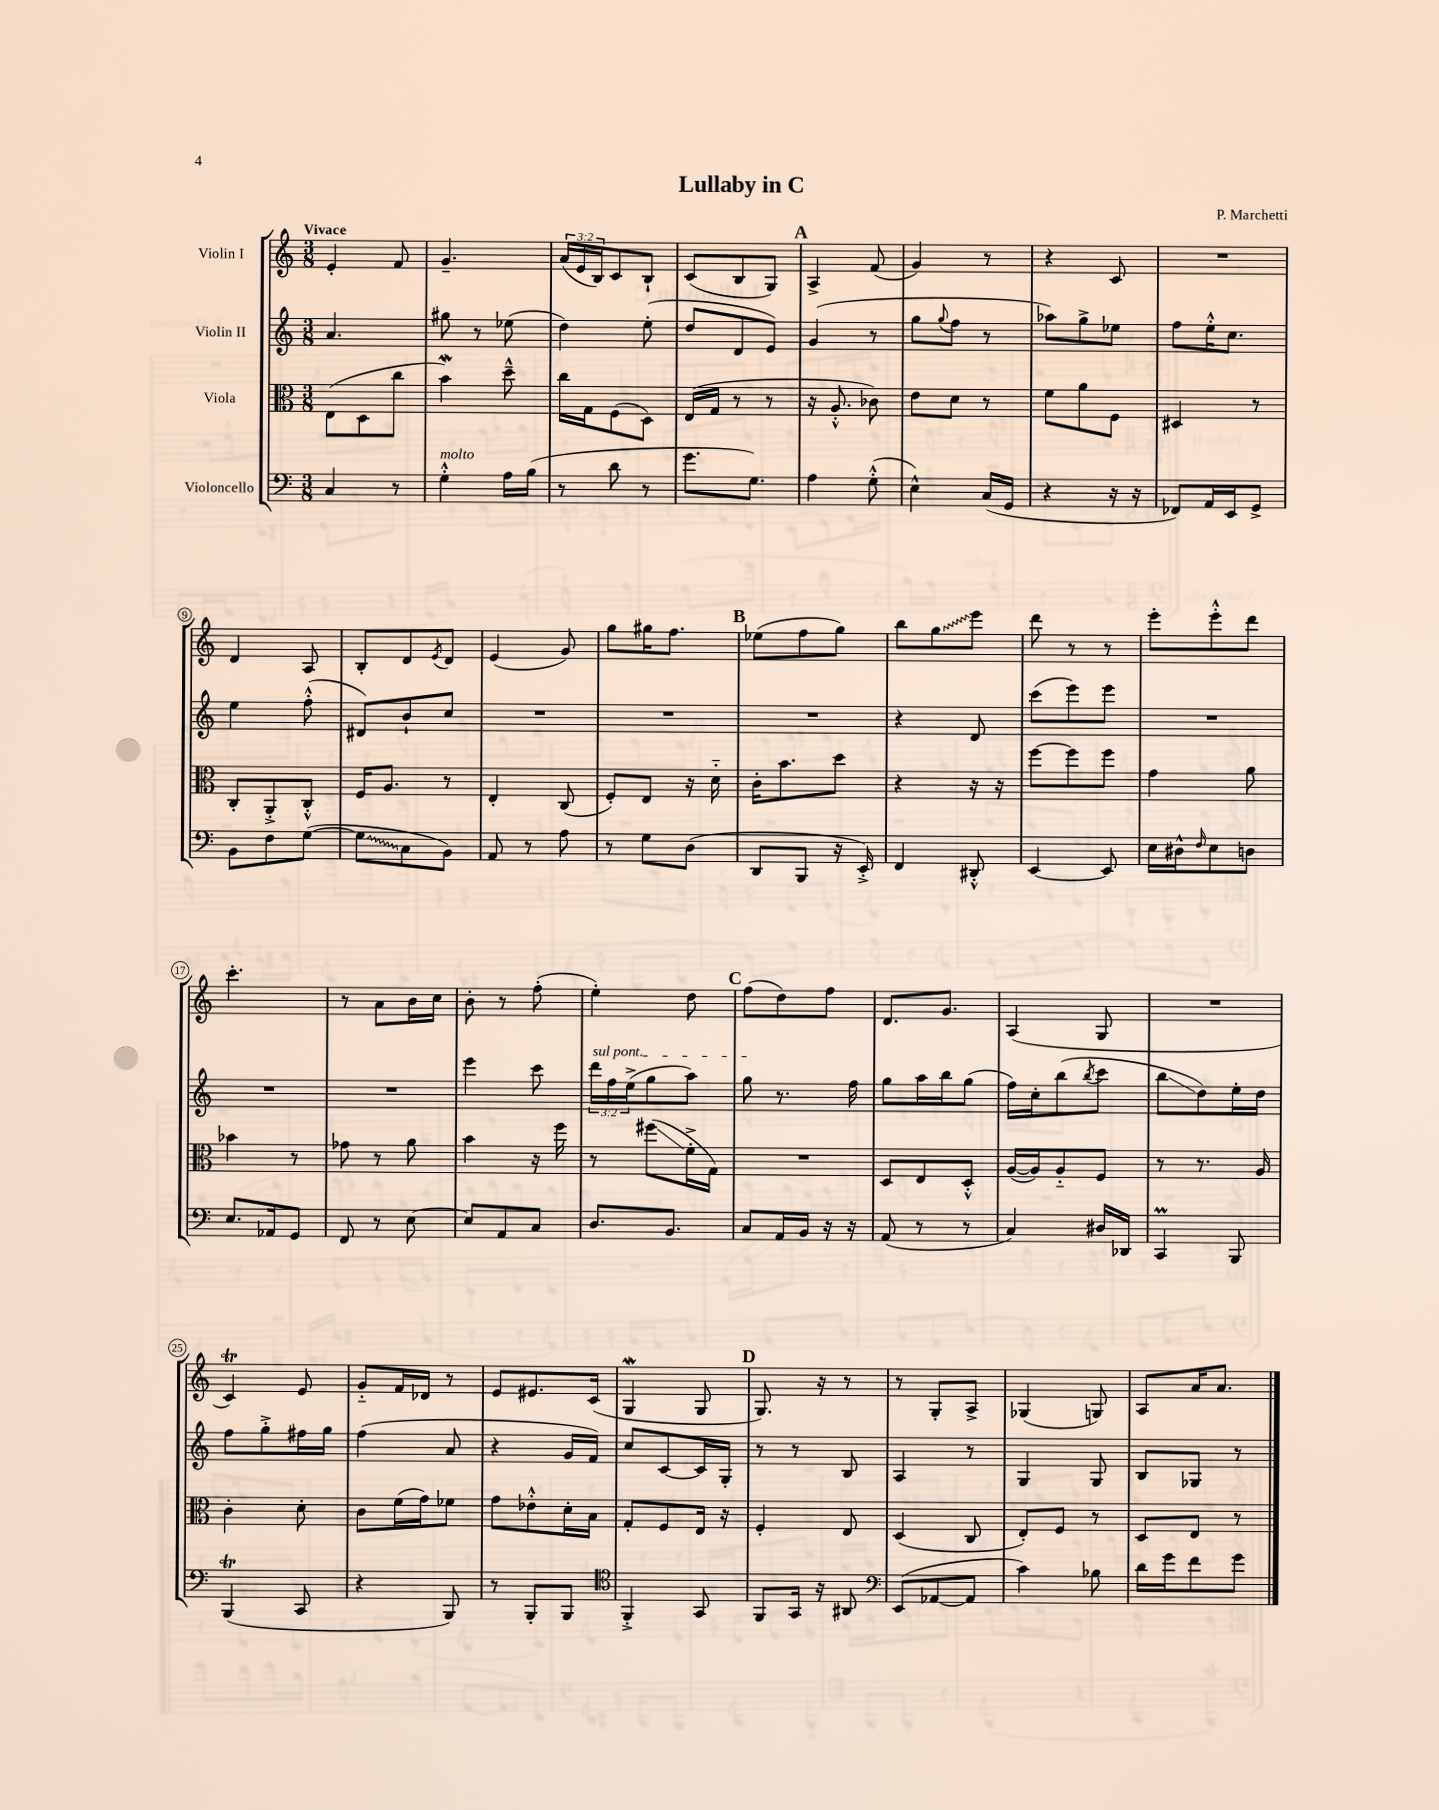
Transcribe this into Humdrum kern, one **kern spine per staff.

**kern	**kern	**kern	**kern
*staff4	*staff3	*staff2	*staff1
*clefF4	*clefC3	*clefG2	*clefG2
*k[]	*k[]	*k[]	*k[]
*M3/8	*M3/8	*M3/8	*M3/8
4C	(8E	4.a	4e'
.	8D	.	.
8r	8cc	.	8f
=	=	=	=
4G'^^	4b)	8gg#	4.g~
.	.	8r	.
16A	8dd~^^	(8ee-	.
(16B	.	.	.
=	=	=	=
8r	16cc	4dd)	(24a
.	.	.	24e
.	16G	.	.
.	.	.	24B)
8d	(8F	.	8c
8r	8D)	(8ee'	8B`
=	=	=	=
8.g	(16E	8dd	(8c
.	16G	.	.
.	8r	8d	8B
8.G)	.	.	.
.	8r	8e)	8G)
=	=	=	=
4A	16r	(4g	4A^
.	8.A'^^	.	.
(8G'^^	8c-)	8r	(8f
=	=	=	=
4E^^)	8e	8gg	4g)
.	.	8qqgg	.
.	8d	8ff	.
(16C	8r	8r	8r
16GG	.	.	.
=	=	=	=
4r	8f	8aa-)	4r
.	8a	8gg^	.
16r	8F	8ee-	8c
16r	.	.	.
=	=	=	=
8FF-)	4D#	8ff	4.r
16AA	.	16ee'^^	.
16EE	.	8.cc	.
8GG^	8r	.	.
=	=	=	=
8BB	8C'	4ee	4d
8F	8AA'^	.	.
([8G	8C'^^	(8ff'^^	8A
=	=	=	=
8G]	16F	8d#)	8B'
.	8.A	.	.
8C	.	8b`	8d
.	.	.	8qe
8BB)	8r	8cc	8d
=	=	=	=
8AA	4E'	4.r	(4e
8r	.	.	.
8A	(8C	.	8g)
=	=	=	=
8r	8F')	4.r	8gg
8G	8E	.	16gg#
.	.	.	8.ff
(8D	16r	.	.
.	16d'~	.	.
=	=	=	=
8DD	16c'	4.r	(8ee-
.	8.b	.	.
8BBB	.	.	8ff
16r	8dd	.	8gg)
16EE'^)	.	.	.
=	=	=	=
4FF	4r	4r	8bb
.	.	.	8gg
8DD#'^^	16r	8d	8eee
.	16r	.	.
=	=	=	=
[4EE	[8ff	(8ccc	8ddd
.	8ff]	8eee)	8r
8EE]	8ff	8eee	8r
=	=	=	=
16E	4g	4.r	8eee'
16D#^^	.	.	.
16qqF	.	.	.
8E	.	.	8eee'^^
8D	8a	.	8ddd
=	=	=	=
8.E	4b-	4.r	4.ccc'
16AA-	.	.	.
8GG	8r	.	.
=	=	=	=
8FF	8g-	4.r	8r
8r	8r	.	8a
[8E	8a	.	16b
.	.	.	16cc
=	=	=	=
8E]	4b	4eee	8b'
8AA	.	.	8r
8C	16r	8ccc	(8ff'
.	16ff	.	.
=	=	=	=
8.D	8r	24ddd	4ee')
.	.	24ff	.
.	.	(24ee^	.
.	(8ff#	8gg	.
8.BB	.	.	.
.	16f'^	8aa)	8dd
.	16G)	.	.
=	=	=	=
8C	4.r	8gg	(8ff
16AA	.	8.r	8dd)
16BB	.	.	.
16r	.	.	8ff
16r	.	16ff	.
=	=	=	=
(8AA	8D	8gg	8.d
8r	8E	16aa	.
.	.	16bb	8.g
8r	8D'^^	(8gg	.
=	=	=	=
4C)	([16A	16ff)	(4A
.	16A])	16cc'	.
.	8A'~	(8bb	.
.	.	8qbb	.
16D#	8F	8ccc	8G
16DD-	.	.	.
=	=	=	=
4CC	8r	8bb	4.r
.	8.r	8dd)	.
8BBB	.	16ee'	.
.	16A	16dd	.
=	=	=	=
(4BBB	4c'	8ff	4c)
.	.	8gg'^	.
8CC	8d'	16ff#	8e
.	.	16gg	.
=	=	=	=
4r	8c	(4ff	8g'~
.	(16f	.	16f
.	16g)	.	16d-
8BBB)	8f-	8a	8r
=	=	=	=
8r	8g	4r	8e
8BBB'	8e-'^^	.	8.e#
8BBB	16d'	16g	.
.	16B	16f)	(16c
=	=	=	=
*clefC4	*	*	*
4FF'^	8G'	8cc	4G
.	8F	[8c	.
8GG	16E	16c]	8G
.	16r	16G'	.
=	=	=	=
8FF	4F'	8r	8.G)
16GG	.	8r	.
16r	.	.	16r
8AA#	8E	8B	8r
=	=	=	=
*clefF4	*	*	*
(8EE	(4D	4A	8r
[8AA-	.	.	8G'
8AA-]	8C	8r	8A^
=	=	=	=
4c)	8E')	4G	(4G-
.	8F	.	.
8B-	8r	8G	8G)
=	=	=	=
16d	8D	8B	8A
16g	.	.	.
8f	8E	8G-	16a
.	.	.	8.a
8g	8r	8r	.
==	==	==	==
*-	*-	*-	*-
